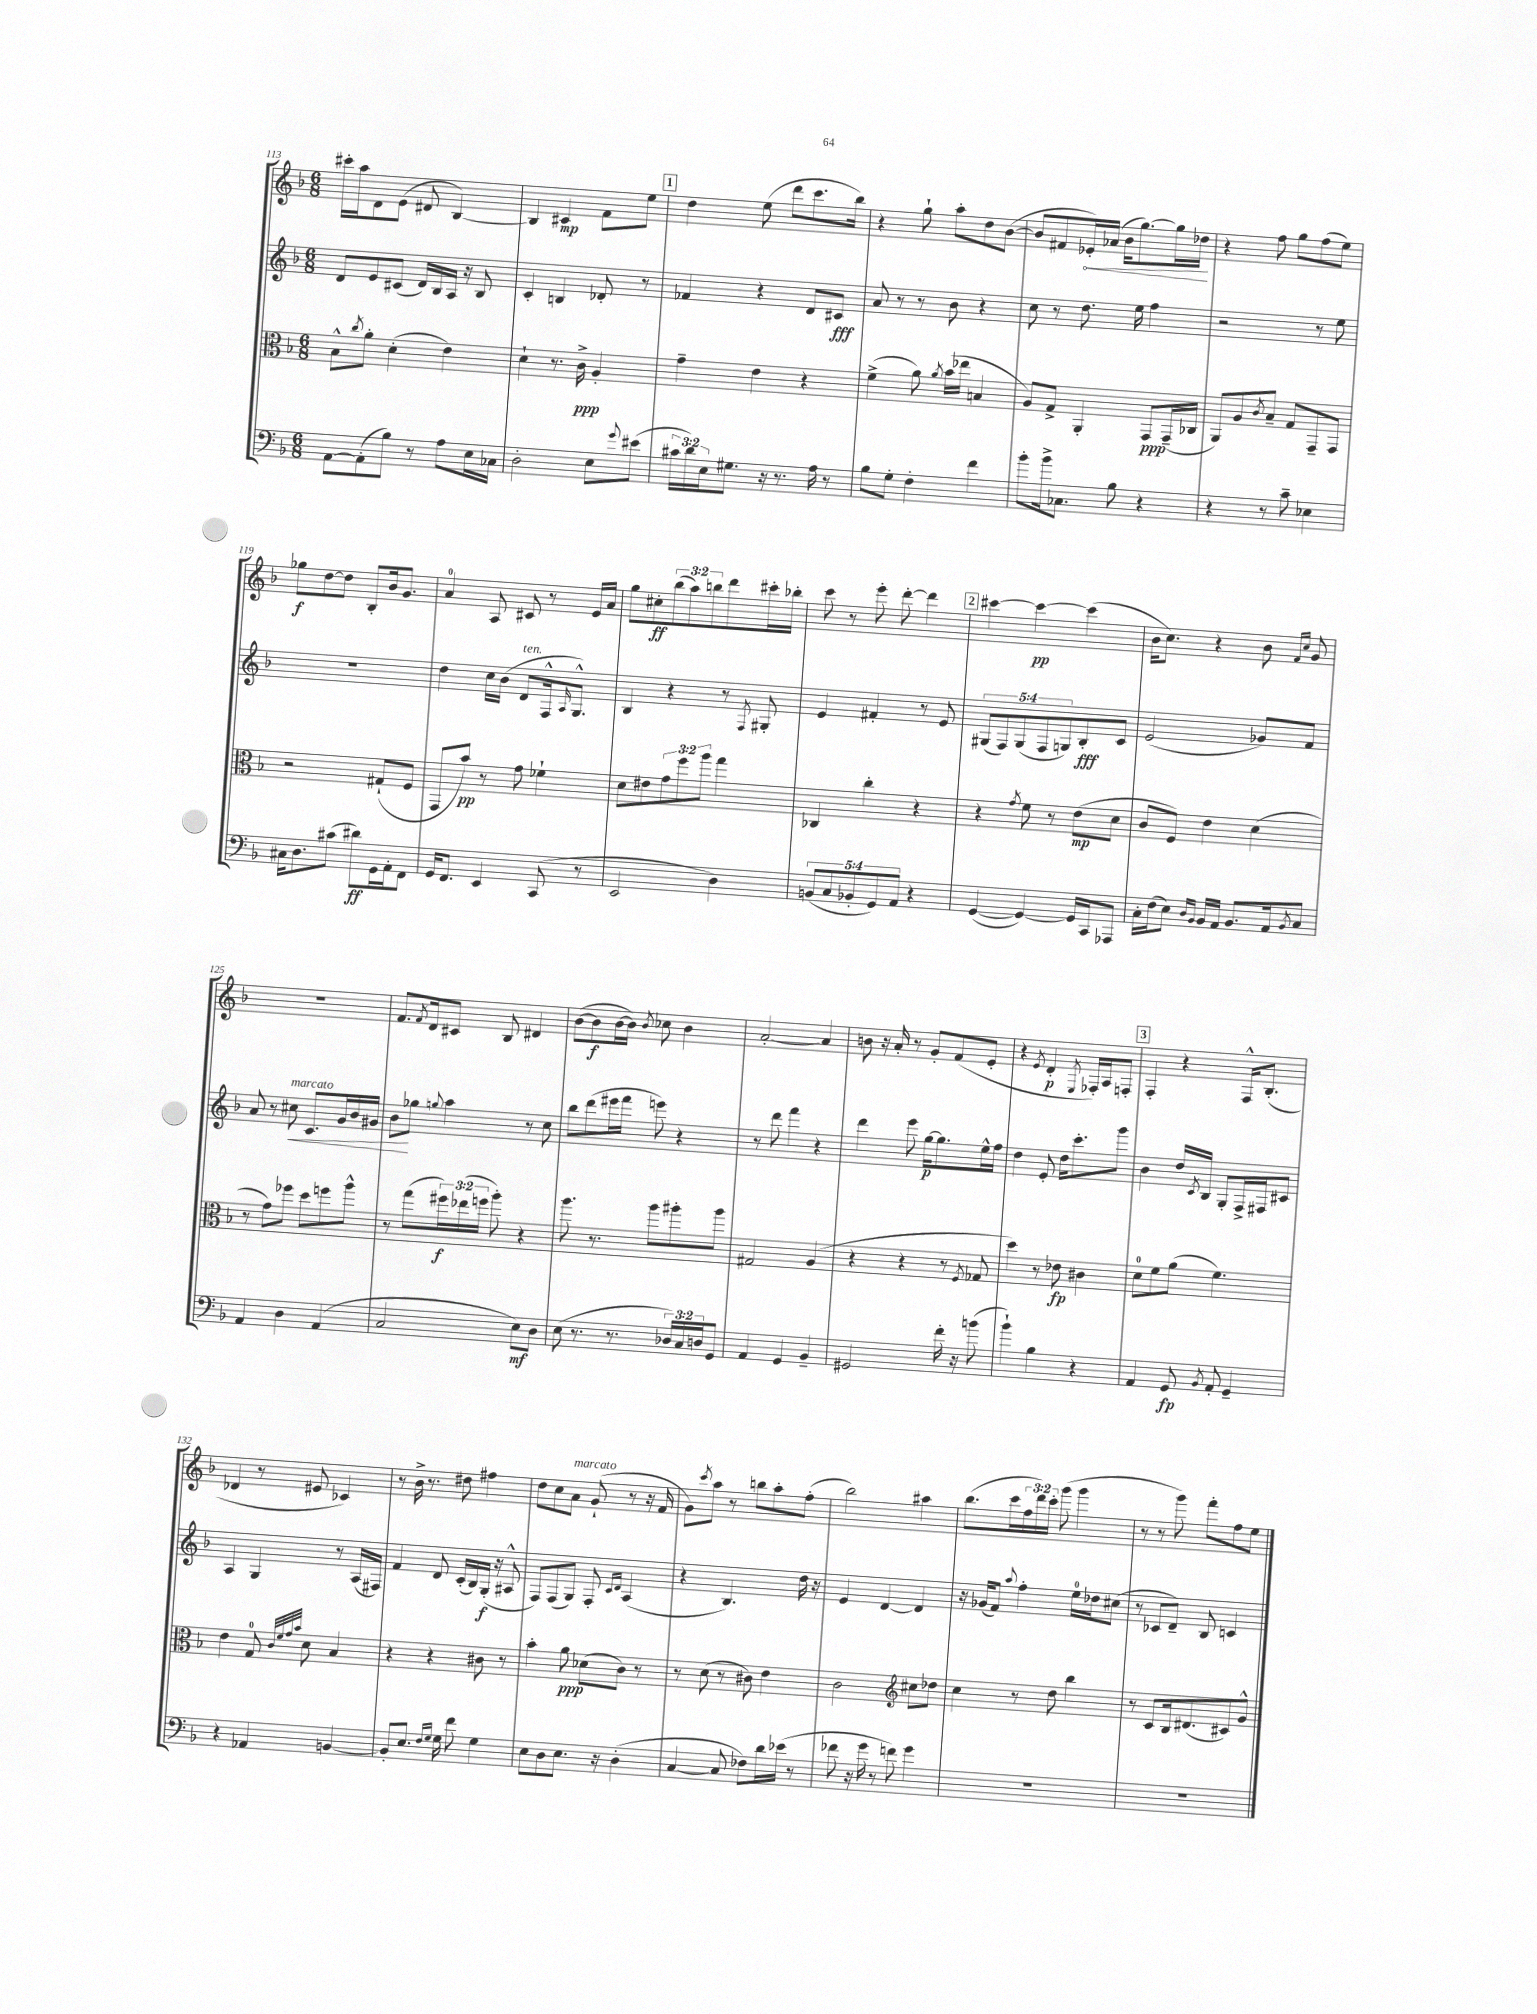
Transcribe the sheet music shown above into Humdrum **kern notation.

**kern	**dynam	**kern	**dynam	**kern	**dynam	**kern	**dynam
*part4	*part4	*part3	*part3	*part2	*part2	*part1	*part1
*staff4	*staff4	*staff3	*staff3	*staff2	*staff2	*staff1	*staff1
*clefF4	*	*clefC3	*	*clefG2	*	*clefG2	*
*k[b-]	*	*k[b-]	*	*k[b-]	*	*k[b-]	*
*M6/8	*	*M6/8	*	*M6/8	*	*M6/8	*
=113	=113	=113	=113	=113	=113	=113	=113
[8AA\L	.	8B-^^\L	.	8d/L	.	16ccc#X'\LL	.
.	.	.	.	.	.	16aa\J	.
.	.	8qcc/	.	.	.	.	.
(8AA'\]	.	8a'\J	.	8e/	.	8d\	.
8B-\J)	.	(4d'\	.	(8c#X/J	.	(8e\J	.
8r	.	.	.	16d/LL)	.	8d#X/	.
.	.	.	.	16B-/	.	.	.
8A\L	.	4e\)	.	16A/JJ	.	[4B-/)	.
.	.	.	.	16r	.	.	.
16E\L	.	.	.	8B-/	.	.	.
16C-X\JJ	.	.	.	.	.	.	.
=114	=114	=114	=114	=114	=114	=114	=114
2D'\	.	4d`\	.	4c'/	.	4B-/]	.
.	.	8.r	.	4Bn/	.	4c#X/	mp
.	.	16c^\	ppp	.	.	.	.
8E\L	.	4A'/	.	8d-X'/	.	8f\L	.
8qqg/	.	.	.	.	.	.	.
(8e#X\J	.	.	.	8r	.	8ee\J	.
!!LO:REH:place=s1:t=1
=115	=115	=115	=115	=115	=115	=115	=115
24c#X\LL	.	4g~\	.	4f-X/	.	4dd\	.
24d\)	.	.	.	.	.	.	.
24E\J	.	.	.	.	.	.	.
8.G#X\J	.	.	.	.	.	.	.
.	.	4e\	.	4r	.	(8ee\	.
16r	.	.	.	.	.	.	.
8.r	.	.	.	.	.	8ddd\L	.
.	.	4r	.	8d/L	.	8.ccc\	.
16A\	.	.	.	.	.	.	.
8r	.	.	.	8c#X/J	fff	.	.
.	.	.	.	.	.	16bb-\Jk)	.
=116	=116	=116	=116	=116	=116	=116	=116
8B-\L	.	(4f^\	.	8a/	.	4r	.
8G'\J	.	.	.	8r	.	.	.
4F'\	.	8a\)	.	8r	.	8gg`\	.
.	.	8qa/	.	.	.	.	.
.	.	(16b-\LL	.	8b-\	.	8aa'\L	.
.	.	16ee-X\JJ	.	.	.	.	.
4f\	.	4Bn/	.	4r	.	8dd\	.
.	.	.	.	.	.	([8b-\J	.
=117	=117	=117	=117	=117	=117	=117	=117
8b-'\L	.	8A/L)	.	8cc\	.	8b-/L]	.
16b-^\k	.	8G^/J	.	8r	.	8f#X/	.
8.C-X\J	.	.	.	.	.	.	.
!	!	!	!	!	!	!	!LO:HP:b
.	.	4AA'/	.	8.dd\	.	16e-X'/L)	<
.	.	.	.	.	.	(16a-X/JJ	.
8B-\	.	.	.	.	.	16b-\KL	.
.	.	.	.	16ee\	.	[8.gg\)	.
4r	.	8GG/L	ppp	4ff\	.	.	.
.	.	(16GG~/L	.	.	.	16gg\L]	.
.	.	16C-X/JJ	.	.	.	16dd-X\JJ	.
.	.	.	.	.	.	.	[
=118	=118	=118	=118	=118	=118	=118	=118
4r	.	8AA/L)	.	2r	.	4r	.
.	.	8A/	.	.	.	.	.
.	.	8qc/	.	.	.	.	.
8r	.	8B-~/J	.	.	.	8ff\	.
8c~\	.	8G/L	.	.	.	8gg\L	.
4E-X\	.	8GG~/	.	8r	.	(8ff\	.
.	.	8GG/J	.	8ee\	.	8ee\J)	.
!!LO:LB:g=z
=119	=119	=119	=119	=119	=119	=119	=119
16C#X\KL	.	2r	.	2.r	.	8gg-X\L	f
8.D\	.	.	.	.	.	.	.
.	.	.	.	.	.	[8dd\	.
(8c#X\J	.	.	.	.	.	8dd\J]	.
8d#X\L)	ff	.	.	.	.	8B-'/L	.
16GG\L	.	(8G#X`/L	.	.	.	16b-/k	.
16AA'\J	.	.	.	.	.	8.g/J	.
8FF\J	.	8F/J	.	.	.	.	.
=120	=120	=120	=120	=120	=120	=120	=120
16GG/KL	.	8GG/L	.	4dd\	.	4a/	.
8.FF/J	.	.	.	.	.	.	.
.	.	8b-/J)	pp	.	.	.	.
4EE/	.	8r	.	16cc\LL	.	8A/	.
.	.	.	.	(16b-\JJ	.	.	.
!	!	!	!	!LO:TX:a:i:t=ten.	!	!	!
.	.	8g\	.	8d/L	.	8c#X/	.
(8CC/	.	4f-X`\	.	16F^^/k	.	8r	.
.	.	.	.	16qqA/	.	.	.
.	.	.	.	8.G^^/J)	.	.	.
8r	.	.	.	.	.	16e/LL	.
.	.	.	.	.	.	16a/JJ	.
=121	=121	=121	=121	=121	=121	=121	=121
2EE/	.	8d\L	.	4B-/	.	8gg\L	.
.	.	8e#X\	.	.	.	8cc#X'\	ff
.	.	12g\	.	4r	.	(12bb-\	.
.	.	12ff\	.	.	.	12aa\)	.
.	.	12aa\J	.	.	.	12bbn\	.
4D\)	.	4gg\	.	8r	.	8ddd\	.
.	.	.	.	8qF/	.	.	.
.	.	.	.	8G#X'/	.	16ccc#X'\L	.
.	.	.	.	.	.	16bb-X'\JJ	.
=122	=122	=122	=122	=122	=122	=122	=122
(10BBn/L	.	4C-X/	.	4e/	.	8ccc\	.
10C/	.	.	.	.	.	.	.
.	.	.	.	.	.	8r	.
10BB-X'/	.	.	.	.	.	.	.
.	.	4cc'\	.	4f#X'/	.	8eee'\	.
10GG/)	.	.	.	.	.	.	.
.	.	.	.	.	.	[8ddd'\	.
10AA/J	.	.	.	.	.	.	.
4r	.	4r	.	8r	.	4ddd\]	.
.	.	.	.	8e/	.	.	.
!!LO:REH:place=s1:t=2
=123	=123	=123	=123	=123	=123	=123	=123
([4GG/	.	4r	.	(10G#X/L	.	[4ccc#X\	.
.	.	.	.	10F/)	.	.	.
.	.	.	.	(10G#/	.	.	.
.	.	8qg/	.	.	.	.	.
4GG/_)	.	8f\	.	.	.	4ccc#\_	pp
.	.	.	.	10F/	.	.	.
.	.	8r	.	.	.	.	.
.	.	.	.	10Gn/)	.	.	.
16GG/LL]	.	(8e\L	mp	8B-'/	fff	(4ccc#\]	.
16CC/J	.	.	.	.	.	.	.
8AAA-X/J	.	8d\J	.	8c/J	.	.	.
=124	=124	=124	=124	=124	=124	=124	=124
16C'\LL	.	8c/L	.	(2e/	.	16b-\KL	.
(16F\J	.	.	.	.	.	8.cc\J)	.
8E\J)	.	8F/J)	.	.	.	.	.
16qqD/LL	.	.	.	.	.	.	.
16qqBB-/JJ	.	.	.	.	.	.	.
16BB-/LL	.	4e\	.	.	.	4r	.
16AA/JJ	.	.	.	.	.	.	.
8.BB-/L	.	.	.	.	.	.	.
.	.	(4d\	.	8g-X/L)	.	8b-\	.
16AA/k	.	.	.	.	.	.	.
.	.	.	.	.	.	16qqf/LL	.
8qBB-/	.	.	.	.	.	16qqcc/JJ	.
8C/J	.	.	.	8f/J	.	8g/	.
!!LO:LB:g=z
=125	=125	=125	=125	=125	=125	=125	=125
4AA/	.	8r	.	8a/	.	2.r	.
.	.	8g\L)	.	8r	.	.	.
!	!	!	!	!LO:TX:a:i:t=marcato	!	!	!
!	!	!	!	!	!LO:HP:b	!	!
4D\	.	8ff-X\J	.	8cc#X\	<	.	.
.	.	8dd\L	.	8.c/L	.	.	.
(4AA/	.	8ffn\	.	.	.	.	.
.	.	.	.	16g/L	.	.	.
.	.	8aa^^\J	.	16b-/	.	.	.
.	.	.	.	16g#X/JJ	.	.	.
=126	=126	=126	=126	=126	=126	=126	=126
2C/	.	8r	.	8b-\L	.	8.f/L	.
.	.	(8gg\L	.	8gg-X\J	[	.	.
.	.	.	.	.	.	8qf/	.
.	.	.	.	.	.	16d/k	.
.	.	.	.	8qqggn/	.	.	.
.	.	24ff#X\L)	f	4aa\	.	8c#X/J	.
.	.	(24ee-X\	.	.	.	.	.
.	.	24ffn\JJ	.	.	.	.	.
.	.	8aa'\)	.	.	.	8B-/	.
8E\L)	mf	4r	.	8r	.	4d#X/	.
8D\J	.	.	.	8cc\	.	.	.
=127	=127	=127	=127	=127	=127	=127	=127
(8E\	.	8.aa\	.	8bb-\L	.	([8b-\L	.
8.r	.	.	.	(8ddd\	.	8b-\]	f
.	.	8.r	.	.	.	.	.
.	.	.	.	16eee#X\L	.	[16b-\L	.
8.r	.	.	.	16fff\JJ	.	16b-\JJ])	.
.	.	.	.	.	.	8qb-/	.
.	.	8aa\L	.	8eeen\)	.	8cc-X\	.
24D-X/LL)	.	8aa#X'\	.	4r	.	4b-\	.
24C/	.	.	.	.	.	.	.
24Dn/J	.	.	.	.	.	.	.
8GG/J	.	8aa#\J	.	.	.	.	.
=128	=128	=128	=128	=128	=128	=128	=128
4AA/	.	2G#X/	.	8r	.	[2a'/	.
.	.	.	.	8ddd\	.	.	.
4GG/	.	.	.	4fff\	.	.	.
4BB-~/	.	(4A/	.	4r	.	4a/]	.
=129	=129	=129	=129	=129	=129	=129	=129
2GG#X/	.	4r	.	4ddd\	.	8bn\	.
.	.	.	.	.	.	16r	.
.	.	.	.	.	.	16a'/	.
.	.	4r	.	8eee\	.	8r	.
.	.	.	.	[16gg\KL	p	8g'/L	.
.	.	.	.	8.gg\]	.	.	.
16f'\	.	8r	.	.	.	(8f/	.
16r	.	.	.	.	.	.	.
.	.	8qF/	.	.	.	.	.
(8bn\	.	8G-X/	.	16ee^^\L	.	8e'/J	.
.	.	.	.	16ff\JJ	.	.	.
=130	=130	=130	=130	=130	=130	=130	=130
4b-`\)	.	4dd\)	.	4dd\	.	4r	.
.	.	.	.	.	.	8qe/	.
4B-\	.	8r	.	8e'/	.	4d'/	p
.	.	8e-X\	fp	16dd\KL	.	.	.
.	.	.	.	8.ccc'\	.	.	.
.	.	.	.	.	.	8qE/	.
4r	.	4c#X\	.	.	.	16F-X'/LL)	.
.	.	.	.	.	.	16A/J	.
.	.	.	.	8ggg\J	.	8Fn'/J	.
!!LO:REH:place=s1:t=3
=131	=131	=131	=131	=131	=131	=131	=131
4AA/	.	8d\L	.	4b-\	.	4F'/	.
.	.	8f\	.	.	.	.	.
8GG/	fp	(8a\J	.	16dd/LL	.	4r	.
.	.	.	.	8qc/	.	.	.
.	.	.	.	16B-/JJ	.	.	.
8qBB-/	.	.	.	.	.	.	.
8AA'/	.	4.f\)	.	8G'/L	.	.	.
4GG~/	.	.	.	16F^/L	.	16F^^/KL	.
.	.	.	.	16F#X/J	.	(8.B-'/J	.
.	.	.	.	8c#X/J	.	.	.
!!LO:LB:g=z
=132	=132	=132	=132	=132	=132	=132	=132
4r	.	4e\	.	4A/	.	4d-X/	.
4AA-X/	.	8G/	.	4G/	.	8r	.
.	.	32qqc/LLL	.	.	.	.	.
.	.	32qqf/	.	.	.	.	.
.	.	32qqg/	.	.	.	.	.
.	.	32qqb-/JJJ	.	.	.	.	.
.	.	8d\	.	.	.	8e#X/	.
[4BBn/	.	4B-/	.	8r	.	4c-X/)	.
.	.	.	.	(16A/LL	.	.	.
.	.	.	.	16F#X/JJ)	.	.	.
=133	=133	=133	=133	=133	=133	=133	=133
8BB'/L]	.	4r	.	4f/	.	8r	.
8.E/J	.	.	.	.	.	16b-^\	.
.	.	.	.	.	.	8.r	.
.	.	4r	.	8d/	.	.	.
16qqF/LL	.	.	.	.	.	.	.
16qqG/JJ	.	.	.	.	.	.	.
16G\	.	.	.	.	.	.	.
8f\	.	.	.	(16c'/LL	.	8dd#X\	.
.	.	.	.	16B-/)	.	.	.
4G\	.	8c#X\	.	(16G'/JJ	f	4ff#X\	.
.	.	.	.	16r	.	.	.
.	.	8r	.	8A#X^^/	.	.	.
=134	=134	=134	=134	=134	=134	=134	=134
8E\L	.	4b-'\	.	8F/L)	.	8dd\L	.
8D\	.	.	.	(8F/	.	8cc\	.
!	!	!	!	!	!	!LO:TX:a:i:t=marcato	!
8.E\J	.	8a\	ppp	8G/J)	.	8a\J	.
.	.	(8d-X\L	.	8F'/	.	(8g`/	.
16r	.	.	.	.	.	.	.
.	.	.	.	16qqc/LL	.	.	.
.	.	.	.	16qqd/JJ	.	.	.
(4D'\	.	8c\J)	.	(4A/	.	8r	.
.	.	8r	.	.	.	16r	.
.	.	.	.	.	.	16f/	.
=135	=135	=135	=135	=135	=135	=135	=135
[4C/	.	8r	.	4r	.	8g\L)	.
.	.	.	.	.	.	8qccc/	.
.	.	(8d\	.	.	.	8aa\J	.
8C/]	.	8r	.	4.B-/)	.	8r	.
8F-X\L)	.	8c#X\)	.	.	.	8bbn\L	.
16d\L	.	4e\	.	.	.	8aa'\	.
(16e-X\JJ	.	.	.	.	.	.	.
8r	.	.	.	16dd\	.	(8ff'\J	.
.	.	.	.	16r	.	.	.
=136	=136	=136	=136	=136	=136	=136	=136
8f-X\	.	2c\	.	4e/	.	2bb-\)	.
16r	.	.	.	.	.	.	.
16g\	.	.	.	.	.	.	.
8r	.	.	.	[4d/	.	.	.
8fn\)	.	.	.	.	.	.	.
*	*	*clefG2	*	*	*	*	*
4g\	.	8cc#X\L	.	4d/]	.	4aa#X\	.
.	.	8dd-X\J	.	.	.	.	.
=137	=137	=137	=137	=137	=137	=137	=137
2.r	.	4cc\	.	16r	.	(8.bb-\L	.
.	.	.	.	(16g-X/KL	.	.	.
.	.	.	.	8f/J)	.	.	.
.	.	.	.	.	.	16ccc\L	.
.	.	.	.	8qqaa/	.	.	.
.	.	8r	.	4ff'\	.	24ff\	.
.	.	.	.	.	.	24ddd\)	.
.	.	.	.	.	.	24ccc'\JJ	.
.	.	8dd\	.	.	.	(8ggg\	.
.	.	4bb-\	.	16ee\LL	.	4ggg\	.
.	.	.	.	16dd-X\J	.	.	.
.	.	.	.	(8cc#X\J	.	.	.
=138	=138	=138	=138	=138	=138	=138	=138
2.r	.	8r	.	8r	.	8r	.
.	.	8c/L	.	8c-X/L	.	8r	.
.	.	16B-/k	.	8d~/J)	.	8ggg\)	.
.	.	(8.d#X/	.	.	.	.	.
.	.	.	.	8B-/	.	8fff'\L	.
.	.	8c#X/)	.	4cn/	.	8ff\	.
.	.	8g^^/J	.	.	.	8ee\J	.
==	==	==	==	==	==	==	==
*-	*-	*-	*-	*-	*-	*-	*-
